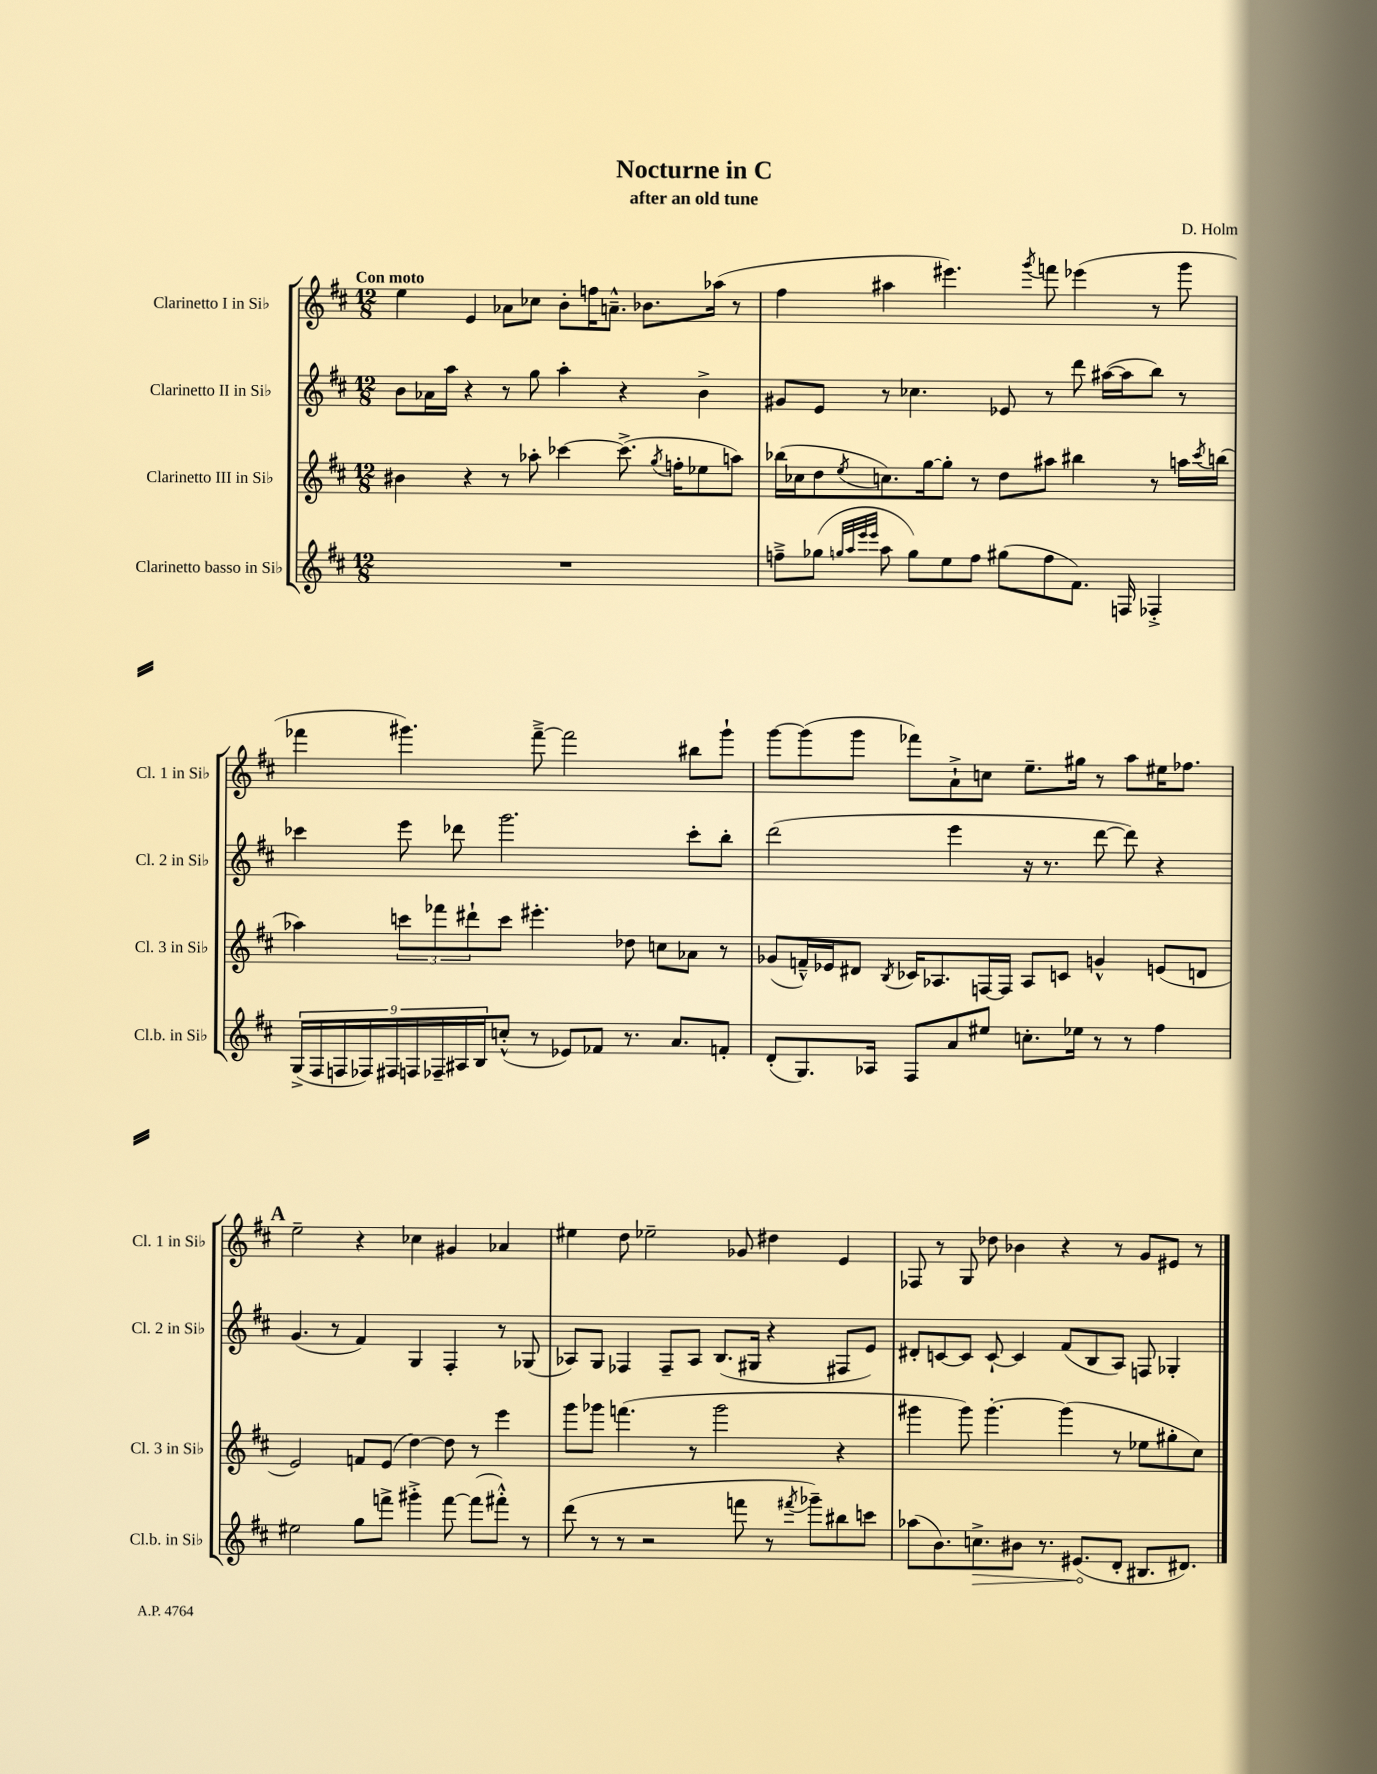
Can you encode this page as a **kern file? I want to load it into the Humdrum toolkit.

**kern	**dynam	**kern	**kern	**kern
*part4	*part4	*part3	*part2	*part1
*staff4	*staff4	*staff3	*staff2	*staff1
*I"Clarinetto basso in Si♭	*	*I"Clarinetto III in Si♭	*I"Clarinetto II in Si♭	*I"Clarinetto I in Si♭
*I'Cl.b. in Si♭	*	*I'Cl. 3 in Si♭	*I'Cl. 2 in Si♭	*I'Cl. 1 in Si♭
*clefG2	*	*clefG2	*clefG2	*clefG2
*k[f#c#]	*	*k[f#c#]	*k[f#c#]	*k[f#c#]
*M12/8	*	*M12/8	*M12/8	*M12/8
=1	=1	=1	=1	=1
!	!	!	!	!LO:TX:a:B:t=Con moto
1.r	.	4b#X\	8b\L	4ee\
.	.	.	16a-X\L	.
.	.	.	16aa\JJ	.
.	.	4r	4r	4e/
.	.	8r	8r	8a-X\L
.	.	8aa-X'\	8gg\	8cc-X\J
.	.	[4ccc-X\	4aa'\	8b'\L
.	.	.	.	16ffn\K
.	.	.	.	8.an~^^\J
.	.	(8.ccc-^\]	4r	.
.	.	.	.	8.b-X\L
.	.	8qgg/	.	.
.	.	16ffn'\KL	.	.
.	.	8ee-X\	4b^\	.
.	.	.	.	(16aa-X\Jk
.	.	8aan\J)	.	8r
=2	=2	=2	=2	=2
8ffn~^\L	.	(16bb-X\LL	8g#X/L	4ff#\
.	.	16cc-X\J	.	.
(8gg-X\J	.	8dd\	8e/J	.
32qqggn/LLL	.	.	.	.
32qqaa/	.	.	.	.
32qqeee/	.	.	.	.
32qqeee/JJJ	.	8qee/	.	.
8aa\	.	8.ccn\)	8r	4aa#X\
8gg\L)	.	.	4.cc-X\	.
.	.	[16gg\k	.	.
8ee\	.	8gg'\J]	.	4.eee#X\)
8ff\J	.	8r	.	.
(8gg#X\L	.	8dd\L	8e-X/	.
.	.	.	.	8qggg/
8ff\	.	8aa#X\J	8r	8fffn\
8.f#\J)	.	4bb#X\	8ddd\	(4eee-X\
.	.	.	([16aa#X\LL	.
16Fn/	.	.	16aa#\J]	.
4F-X'^/	.	8r	8bb\J)	8r
.	.	16aan\LL	8r	8ggg\
.	.	8qccc#/	.	.
.	.	(16bbn\JJ	.	.
!!LO:LB:g=z
=3	=3	=3	=3	=3
(18G^/LL	.	4aa-X\)	4ccc-X\	4fff-X\
18F#/	.	.	.	.
18Fn/	.	.	.	.
18F-X/)	.	.	.	.
18F#X/	.	.	.	.
.	.	12cccn\L	8eee\	4.ggg#X\)
18Fn/	.	.	.	.
18F-X~/	.	12fff-X\	.	.
.	.	.	8ddd-X\	.
18A#X/	.	.	.	.
.	.	12ddd#X`\	.	.
18B/J	.	.	.	.
(8ccn'^^/J	.	8ccc\J	2.ggg\	.
8r	.	4.eee#X'\	.	[8fff-~^\
8e-X/L)	.	.	.	2fff-\]
8f-X/J	.	.	.	.
8.r	.	8dd-X\	.	.
.	.	8ccn\L	.	.
8.a/L	.	.	.	.
.	.	8a-X\J	8ccc-'\L	8bb#X\L
8fn'/J	.	8r	8bb'\J	8ggg#`\J
=4	=4	=4	=4	=4
(8d'/L	.	(8g-X/L	(2ddd\	[8ggg\L
8.G/)	.	16fn~^^/L)	.	(8ggg\]
.	.	16e-X/J	.	.
.	.	8d#X/J	.	8ggg\J
16A-X/Jk	.	.	.	.
.	.	8qB/	.	.
8F#/L	.	16c-X/KL	.	8fff-X\L)
.	.	8.A-X/	.	.
8a/	.	.	4eee\	8a`^\
8ee#X/J	.	[16Fn/L	.	8ccn\J
.	.	16F/JJ]	.	.
8.ccn'\L	.	8A-/L	16r	8.ee~\L
.	.	.	8.r	.
.	.	8cn/J	.	.
16ee-X\Jk	.	.	.	16gg#X\Jk
8r	.	4gn^^/	[8ddd\	8r
8r	.	.	8ddd\])	8aa\L
4ff#\	.	(8en/L	4r	16ee#X\K
.	.	.	.	8.ff-X\J
.	.	8dn/J	.	.
!!LO:LB:g=z
!!LO:REH:place=s1:t=A
=5	=5	=5	=5	=5
2ee#X\	.	2e/)	(4.g/	2ee~\
.	.	.	8r	.
8gg\L	.	8fn/L	4f#/)	4r
8fffn^\J	.	(8e/J	.	.
4ggg#X'^\	.	[4dd\)	4G/	4cc-X\
[8fff\	.	8dd\]	4F#'/	4g#X/
(8fff\L]	.	8r	.	.
8fff#X'^^\J)	.	4eee\	8r	4a-X/
8r	.	.	(8G-X/	.
=6	=6	=6	=6	=6
(8ddd\	.	8ggg\L	8A-X/L)	4ee#X\
8r	.	8ggg-X\J	8G/J	.
8r	.	(4.fffn\	4F-X/	8dd\
2r	.	.	.	2ee-X~\
.	.	.	8F-~/L	.
.	.	8r	8A-/J	.
.	.	2ggg-\	(8.B/L	.
8fffn\	.	.	.	8g-X/
.	.	.	16G#X/Jk	.
8r	.	.	4r	4dd#X\
8qfff#X/	.	.	.	.
8ggg-X~\L)	.	.	.	.
8bb#X\	.	4r	8F#X/L	4e/
8cccn\J	.	.	8e/J)	.
=7	=7	=7	=7	=7
(8aa-X\L	.	4ggg#X\	8d#X'/L	8F-X/
8.b\)	.	.	[8cn/	8r
.	.	8ggg#\)	8c/J]	8G/
!	!LO:HP:b	!	!	!
8.ccn^\	>	.	.	.
.	.	[4.ggg#'\	[8c`/	8dd-X\
8b#X\J	.	.	4c/]	4b-X\
8.r	.	.	.	.
.	.	(4ggg#\]	(8f#/L	4r
(8.e#X/L	.	.	.	.
.	.	.	8B/	.
8d'/J	]	8r	8A/J)	8r
8.B#X/L	.	8ee-X\L	8Fn/	8g/L
.	.	8gg#X'\	4G-X'/	8e#X/J
8.d#X/J)	.	.	.	.
.	.	8cc#\J)	.	8r
==	==	==	==	==
*-	*-	*-	*-	*-
